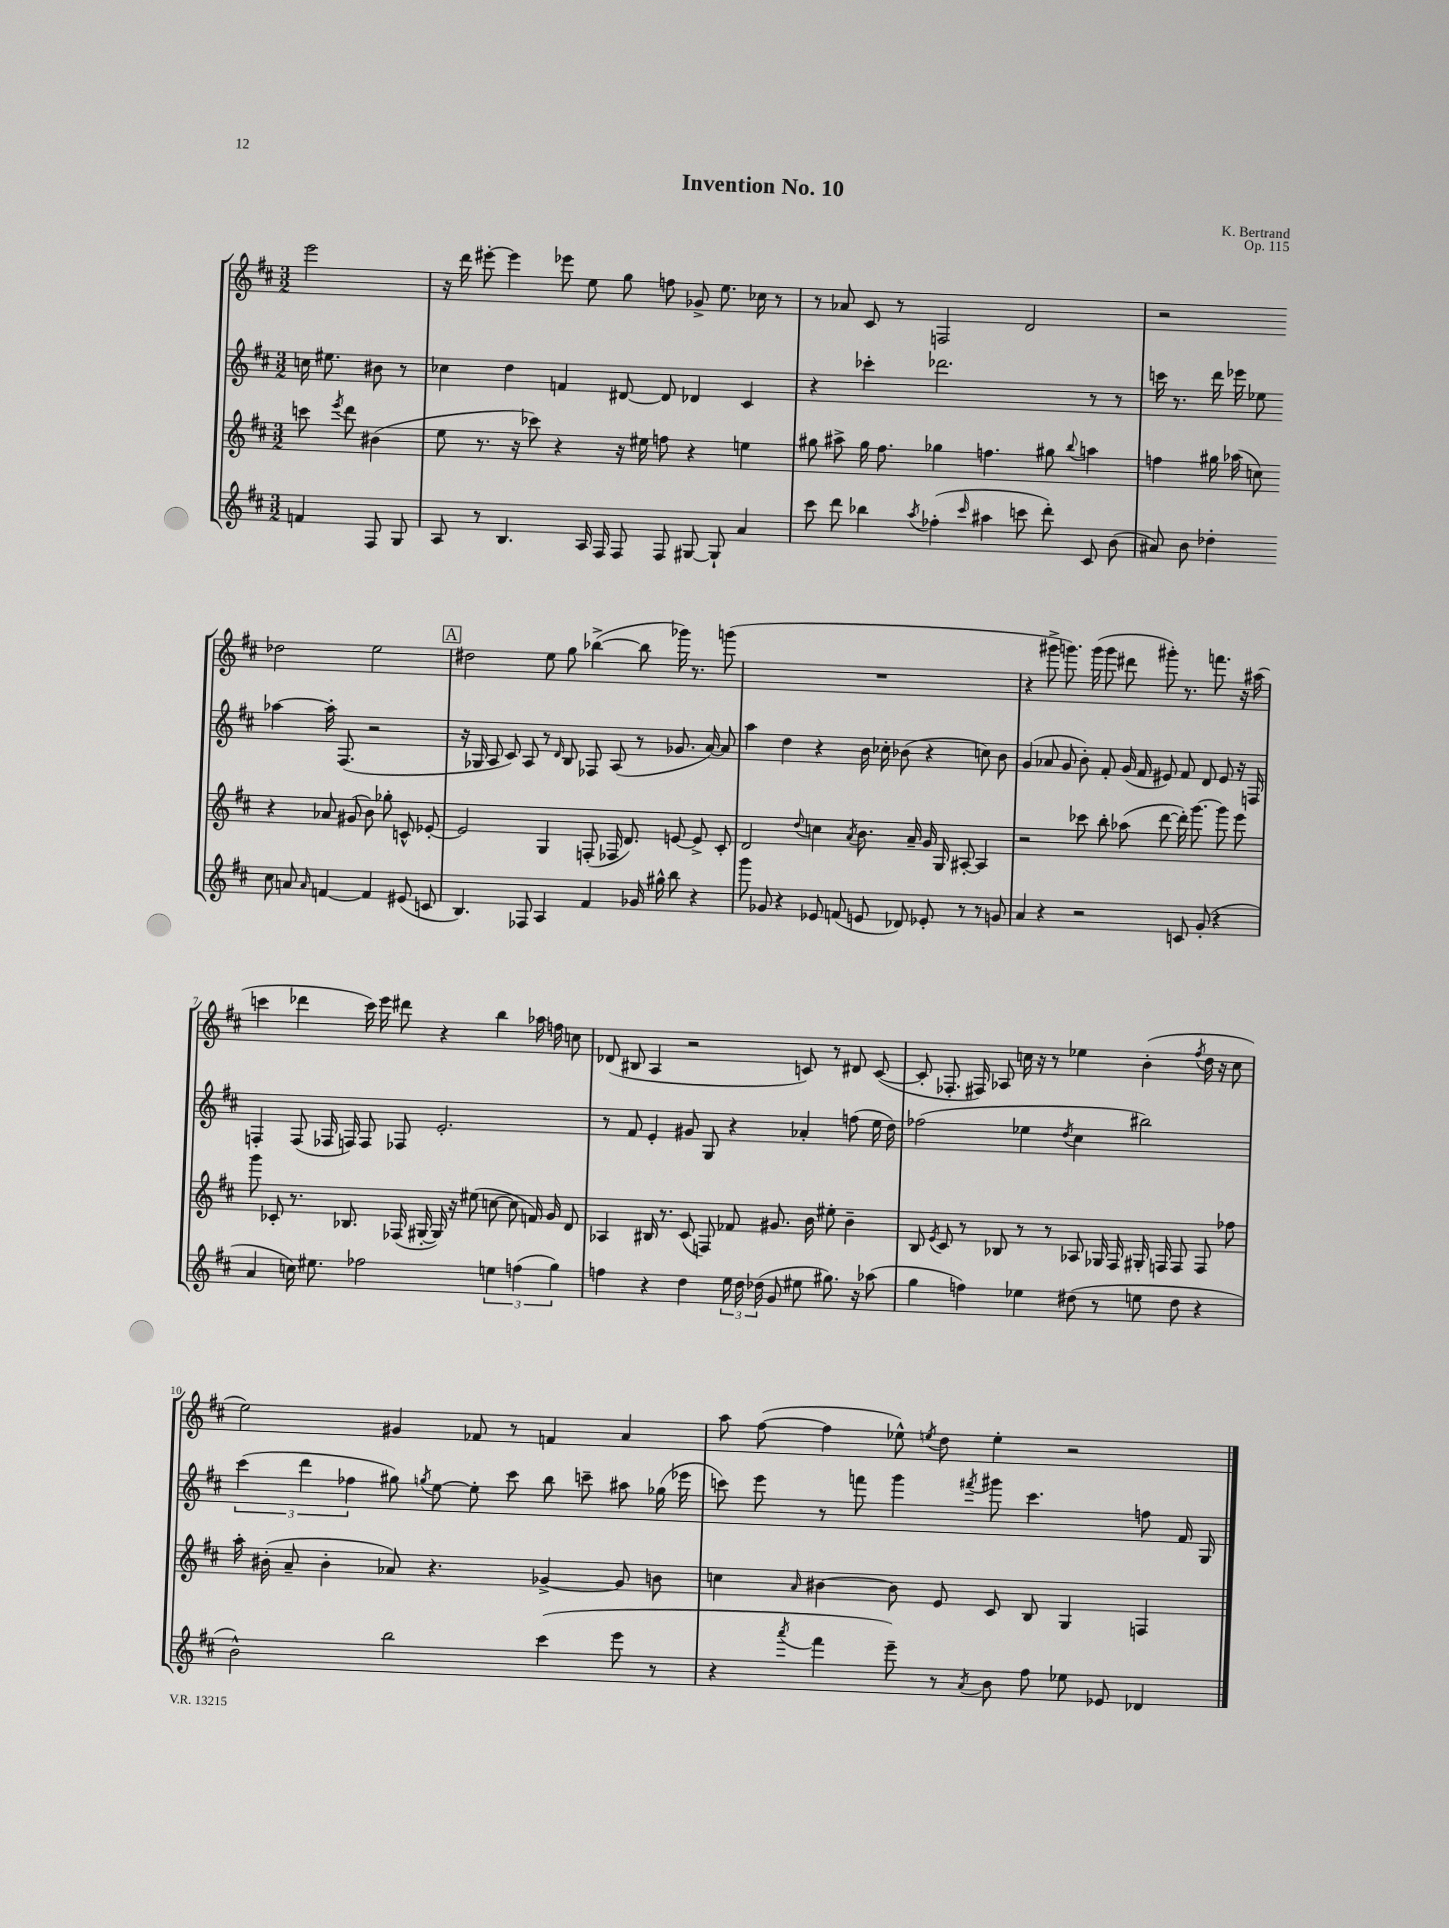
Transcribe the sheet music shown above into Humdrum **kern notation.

**kern	**kern	**kern	**kern
*part4	*part3	*part2	*part1
*staff4	*staff3	*staff2	*staff1
*clefG2	*clefG2	*clefG2	*clefG2
*k[f#c#]	*k[f#c#]	*k[f#c#]	*k[f#c#]
*M3/2	*M3/2	*M3/2	*M3/2
=	=	=	=
4fn/	8cccn\	16ccn\	2eee\
.	.	8.ee#X\	.
.	8qeee/	.	.
.	8ddd\	.	.
8F#/	(4b#X\	8b#X\	.
8G/	.	8r	.
=1	=1	=1	=1
8A/	8ee\	4cc-X\	16r
.	.	.	16ddd\
8r	8.r	.	[8eee#X'\
4.B/	.	4dd\	4eee#\]
.	16r	.	.
.	8ccc-X\)	.	.
.	4r	4fn/	8eee-X\
16A/	.	.	8ee\
16F#/	.	.	.
8F#/	16r	[8d#X/	8gg\
.	16ee#X\	.	.
8F#/	8ffn\	8d#/]	8ffn\
[8G#X/	4r	4d-X/	8g-X^/
8G#`/]	.	.	8.ee\
4a/	4een\	4c#/	.
.	.	.	16cc-X\
.	.	.	8r
=2	=2	=2	=2
8ccc#\	8gg#X\	4r	8r
8ddd\	8aa#X^\	.	8a-X/
4bb-X\	16gg#\	4ccc-X'\	8c#/
.	8.ff#\	.	.
.	.	.	8r
8qaa/	.	.	.
(4ff-X'\	4gg-X\	2.ddd-X\	2Fn/
16qqccc#/	.	.	.
4aa#X\	4.ffn\	.	.
8cccn\	.	.	2d/
8ddd'\)	8gg#X\	.	.
.	8qqbb/	.	.
8c#/	4aan\	8r	.
(8b\	.	8r	.
=3	=3	=3	=3
8a#X/)	4ffn\	16cccn\	2r
.	.	8.r	.
8b\	.	.	.
4dd-X'\	16gg#X\	16ddd\	.
.	(16aa-X\	16eee-X\	.
.	8ccn\)	8ee-X\	.
8cc#\	4r	[4aa-X\	2dd-X\
8an/	.	.	.
16qqa/	.	.	.
[4fn/	8a-X/	16aa-'\]	.
.	.	(8.F#/	.
.	(8g#X/	.	.
4f/]	8b\)	2r	2ee\
.	8gg-X'\	.	.
(8e#X/	8cn^^/	.	.
8cn/	[8e-X'/	.	.
!!LO:LB:g=z
!!LO:REH:place=s1:t=A
=4	=4	=4	=4
4.B/)	2e-X/]	16r	2dd#X\
.	.	16G-X/	.
.	.	8A/	.
.	.	8c#/)	.
8F-X/	.	8A/	.
4A/	4G/	8r	8ee\
.	.	16qqd/	.
.	.	8B/	8gg\
4f#/	(8Fn'/	8F-X/	([4bb-X^\
.	16F-X/	(8A/	.
.	8.d/)	.	.
16g-X/	.	8r	8bb-\]
16gg#X^^\	.	.	.
8bb\	[8en/	8.g-X/	16ggg-X\)
.	.	.	8.r
4r	8e^/]	.	.
.	.	[16a/)	.
.	8c#'/	8a/]	(8gggn\
=5	=5	=5	=5
8ggg\	2d/	4aa\	1.r
8g-X/	.	.	.
4r	.	4dd\	.
.	8qqdd/	.	.
8e-X/	4ccn\	4r	.
(8fn/	.	.	.
.	8qa/	.	.
8en/	8.b\	16b\	.
.	.	16cc-X'\	.
8d-X/)	.	(8b-X\	.
.	16a~/	.	.
8e-X'/	16g/	4r	.
.	16G/	.	.
8r	[8A#X'/	.	.
8r	4A#/]	8ccn\)	.
8gn/	.	8b-\	.
=6	=6	=6	=6
4a/	2r	(4g/	4r
4r	.	8a-X/	8ggg#X^\
.	.	8g/	8.gggn\)
2r	8ccc-X\	8b'\)	.
.	.	.	(16ggg\
.	8bb'\	8f#'/	8ggg\
.	(8aa-X\	(16g/	8ddd#X\
.	.	16f#/	.
.	[8ddd\	8e#X/)	8ggg#X'\)
8cn/	16ddd'\])	8f#/	8.r
.	[8.ggg\	.	.
(8g'/	.	8d/	.
.	.	.	8.fffn\
4r	8ggg\]	8e#/	.
.	8eee\	16r	16r
.	.	16Fn/	(16aa#X\
!!LO:LB:g=z
=7	=7	=7	=7
4a/	8ggg\	4Fn'/	4cccn\
.	8c-X'/	.	.
16ccn\)	8.r	(8F/	4ddd-X\
8.ee#X\	.	.	.
.	.	16F-X/	.
.	8.B-X/	16Fn/)	.
2ff-X\	.	8F/	16ccc\)
.	.	.	16eee\
.	(16F-X/	8F-X/	8ddd#X\
.	[16G#X'/	.	.
.	16G#/])	2.e'/	4r
.	16r	.	.
.	(8ee#X\	.	.
6een\	[8ccn\	.	4bb\
.	8cc\]	.	.
(6ffn\	.	.	.
.	16fn/)	.	16aa-X\
.	16g/	.	16ffn\
6gg\)	.	.	.
.	8d/	.	8ccn\
=8	=8	=8	=8
4ffn\	4A-X/	8r	(8d-X/
.	.	8f#/	8B#X/
4r	16B#X/	4e'/	4A/
.	8.r	.	.
4dd\	(8c#/	8g#X/	2r
.	8Fn/)	8G/	.
24ee\	8f-X/	4r	.
24dd\	.	.	.
(24dd-X\	.	.	.
8g/	8.g#X/	.	.
8ee#X\	.	4a-X'/	8cn/)
.	16b\	.	.
8.gg#X\)	8ee#X'\	.	8r
.	4b~\	(8ffn\	8d#X/
16r	.	.	.
(8aa-X\	.	16ee\	([8c/
.	.	16dd\)	.
=9	=9	=9	=9
4gg\	8B/	(2ff-X\	8c'/]
.	8qe/	.	.
.	8c#/	.	8.F-X'/
4ffn\)	8r	.	.
.	.	.	16F#X/)
.	8B-X/	.	8A-X/
4ee-X\	8r	4ee-X\	16ccn\
.	.	.	16r
.	8r	.	8r
.	.	8qdd/	.
(8dd#X\	8A-X/	4cc#\	4ee-X\
8r	16G-X/	.	.
.	16F#/	.	.
8een\	16G#X'/	2bb#X\)	(4b'\
.	16Fn/	.	.
8dd#\	8F/	.	.
.	.	.	8qff#/
4r	8F/	.	16dd\
.	.	.	16r
.	8ff-X\	.	8cc\
!!LO:LB:g=z
=10	=10	=10	=10
2b^^\)	16aa'\	(6ccc#\	2ee\)
.	(16b#X'\	.	.
.	8a~/	.	.
.	.	6ddd\	.
.	4b#'\	.	.
.	.	6ff-X\	.
2bb\	8a-X/)	8gg#X\)	4g#X/
.	.	8qggn/	.
.	4.r	[8ee\	.
.	.	8ee'\]	8f-X/
.	.	8ccc#\	8r
(4ccc#\	[4g-X^/	8bb\	4fn/
.	.	8cccn~\	.
8eee\	8g-/]	8aa#X\	4a/
8r	8bn\	(16gg-X\	.
.	.	16eee-X\	.
=11	=11	=11	=11
4r	4ccn\	8cccn\)	8aa\
.	.	8eee\	([8ff#\
8qaaa/	16qqa/	.	.
4fff#\	[4b#X\	8r	4ff#\]
.	.	8fffn\	.
8eee~\)	8b#\]	4ggg\	8ee-X^^\)
.	.	.	8qeen/
8r	8e/	.	8dd\
8qa/	.	8qfff#X/	.
8b\	8c#/	8ggg#X\	4ee'\
8ff#\	8B/	4.ccc\	.
8ee-X\	4G/	.	2r
8e-X/	.	.	.
4d-X/	4Fn/	8ffn\	.
.	.	16f#/	.
.	.	16G/	.
==	==	==	==
*-	*-	*-	*-
